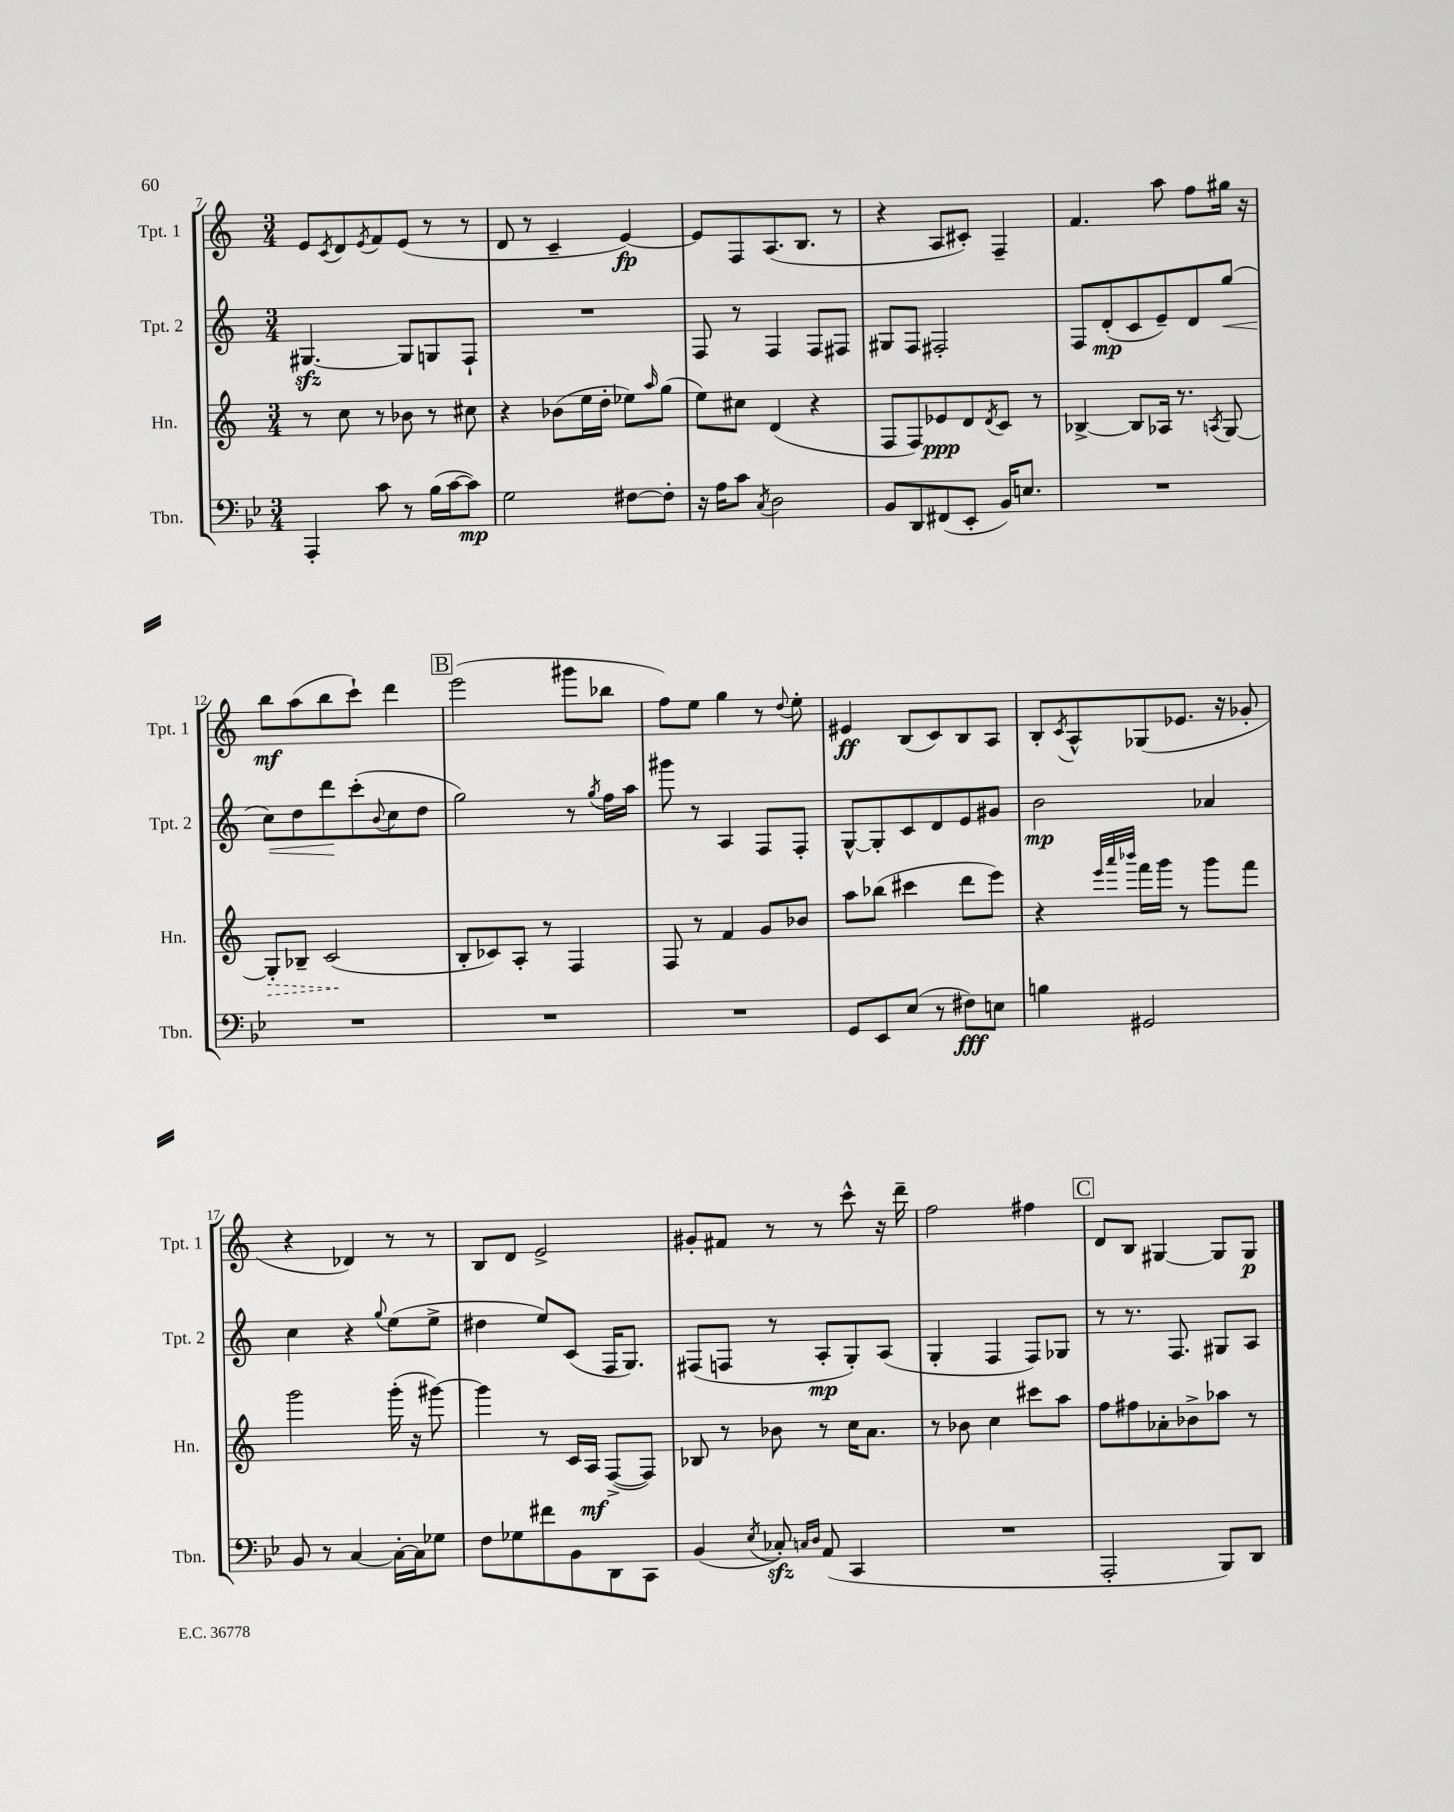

**kern	**dynam	**kern	**dynam	**kern	**dynam	**kern	**dynam
*part4	*part4	*part3	*part3	*part2	*part2	*part1	*part1
*staff4	*staff4	*staff3	*staff3	*staff2	*staff2	*staff1	*staff1
*I"Tbn.	*	*I"Hn.	*	*I"Tpt. 2	*	*I"Tpt. 1	*
*I'Tbn.	*	*I'Hn.	*	*I'Tpt. 2	*	*I'Tpt. 1	*
*clefF4	*	*clefG2	*	*clefG2	*	*clefG2	*
*k[b-e-]	*	*k[]	*	*k[]	*	*k[]	*
*M3/4	*	*M3/4	*	*M3/4	*	*M3/4	*
=7	=7	=7	=7	=7	=7	=7	=7
4AAA'/	.	8r	.	[4.G#Xzz/	.	8e/L	.
.	.	.	.	.	.	8qc/	.
.	.	8cc\	.	.	.	8d/	.
.	.	.	.	.	.	8qe/	.
8c\	.	8r	.	.	.	8f/	.
8r	.	8b-X\	.	8G#/L]	.	(8e/J	.
(16B-\LL	.	8r	.	8Gn/	.	8r	.
[16c\J	.	.	.	.	.	.	.
8c\J])	mp	8cc#X\	.	8F`/J	.	8r	.
=8	=8	=8	=8	=8	=8	=8	=8
2G\	.	4r	.	2.r	.	8d/	.
.	.	.	.	.	.	8r	.
.	.	(8b-X\L	.	.	.	4c~/	.
.	.	16ee\L	.	.	.	.	.
.	.	16dd'\JJ	.	.	.	.	.
[8F#X\L	.	8ee-X\L)	.	.	.	[4e/)	fp
.	.	16qqaa/	.	.	.	.	.
8F#'\J]	.	(8gg\J	.	.	.	.	.
=9	=9	=9	=9	=9	=9	=9	=9
16r	.	8ee\L)	.	8F/	.	8e/L]	.
16A\KL	.	.	.	.	.	.	.
8c\J	.	8cc#X\J	.	8r	.	8F/	.
8qC/	.	.	.	.	.	.	.
2D\	.	(4d/	.	4F/	.	(8.A/	.
.	.	.	.	.	.	8.B/J	.
.	.	4r	.	8F/L	.	.	.
.	.	.	.	8F#X/J	.	8r	.
=10	=10	=10	=10	=10	=10	=10	=10
8BB-/L	.	8F/L	.	8G#X/L	.	4r	.
8DD/	.	8F/)	.	8F/J	.	.	.
(8FF#X/	.	8e-X/	ppp	2F#X'/	.	8A/L	.
8EE-'/J	.	8d/	.	.	.	8c#X'/J)	.
.	.	8qd/	.	.	.	.	.
16BB-/KL)	.	8c/J	.	.	.	4F~/	.
8.En/J	.	.	.	.	.	.	.
.	.	8r	.	.	.	.	.
=11	=11	=11	=11	=11	=11	=11	=11
2.r	.	[4B-X^/	.	8F/L	.	4.f/	.
.	.	.	.	(8d'/	mp	.	.
.	.	8B-/L]	.	8c/	.	.	.
.	.	16A-X/Jk	.	8e~/)	.	8aa\	.
.	.	8.r	.	.	.	.	.
.	.	.	.	8d/	.	8ff\L	.
.	.	8qAn/	.	.	.	.	.
!	!	!	!	!	!LO:HP:b	!	!
.	.	[8G/	.	(8gg/J	<	16gg#X\Jk	.
.	.	.	.	.	.	16r	.
!!LO:LB:g=z
=12	=12	=12	=12	=12	=12	=12	=12
!	!	!	!LO:HP:b	!	!	!	!
2.r	.	8G'/L]	>	8cc\L)	.	8bb\L	mf
.	.	8B-X~/J	.	8dd\	.	(8aa\	.
.	.	(2c/	.	8ddd\	.	8bb\	.
.	.	.	.	(8ccc'\	[	8ccc`\J)	.
.	.	.	.	8qqb/	.	.	.
.	.	.	.	8cc\	.	4ddd\	.
.	.	.	.	8dd\J	.	.	.
.	.	.	]	.	.	.	.
!!LO:REH:place=s1:t=B
=13	=13	=13	=13	=13	=13	=13	=13
2.r	.	8B'/L	.	2gg\)	.	(2eee\	.
.	.	8c-X/)	.	.	.	.	.
.	.	8A'/J	.	.	.	.	.
.	.	8r	.	.	.	.	.
.	.	4F/	.	8r	.	8ggg#X\L	.
.	.	.	.	8qgg/	.	.	.
.	.	.	.	16ff\LL	.	8bb-X\J	.
.	.	.	.	16aa\JJ	.	.	.
=14	=14	=14	=14	=14	=14	=14	=14
2.r	.	8F/	.	8ggg#X\	.	8ff\L)	.
.	.	8r	.	8r	.	8ee\J	.
.	.	4f/	.	4A/	.	4gg\	.
.	.	8g/L	.	8F/L	.	8r	.
.	.	.	.	.	.	8qqdd/	.
.	.	8b-X/J	.	8F'/J	.	8ee'\	.
=15	=15	=15	=15	=15	=15	=15	=15
8GG/L	.	8aa\L	.	[8G^^/L	.	4e#X/	ff
8EE-/	.	(8bb-X\J	.	8G'/]	.	.	.
(8E-/J	.	4ccc#X\	.	8c/	.	(8B/L	.
8r	.	.	.	8d/	.	8c/)	.
8F#X\L)	fff	8ddd\L	.	8e/	.	8B/	.
8En\J	.	8eee\J)	.	8g#X/J	.	8A/J	.
=16	=16	=16	=16	=16	=16	=16	=16
4Bn\	.	4r	.	2b\	mp	8B'/L	.
.	.	.	.	.	.	8qc/	.
.	.	.	.	.	.	8A^^/	.
.	.	32qqeee/LLL	.	.	.	.	.
.	.	32qqaaa/	.	.	.	.	.
.	.	32qqbbb-X/JJJ	.	.	.	.	.
2GG#X/	.	16fff\LL	.	.	.	(8G-X/	.
.	.	16ggg\JJ	.	.	.	.	.
.	.	8r	.	.	.	8.e-X/J	.
.	.	8ggg\L	.	4a-X/	.	.	.
.	.	.	.	.	.	16r	.
.	.	8fff\J	.	.	.	8g-X'/	.
!!LO:LB:g=z
=17	=17	=17	=17	=17	=17	=17	=17
8BB-/	.	2ggg\	.	4cc\	.	4r	.
8r	.	.	.	.	.	.	.
[4C/	.	.	.	4r	.	4d-X/)	.
.	.	.	.	8qqgg/	.	.	.
16C'\LL_	.	(16ggg'\	.	(8ee\L	.	8r	.
16C\J]	.	16r	.	.	.	.	.
8G-X\J	.	[8ggg#X\)	.	8ee^\J	.	8r	.
=18	=18	=18	=18	=18	=18	=18	=18
8F\L	.	4ggg#\]	.	4dd#X\	.	8B/L	.
8G-X\	.	.	.	.	.	8d/J	.
8f#X\	.	8r	.	8ee/L)	.	2e^/	.
8BB-\	.	16c/LL	.	(8c/J	.	.	.
.	.	16A/JJ	mf	.	.	.	.
8DD\	.	([8F^/L	.	16F/KL	.	.	.
.	.	.	.	8.G/J)	.	.	.
8CC\J	.	8F/J])	.	.	.	.	.
=19	=19	=19	=19	=19	=19	=19	=19
(4BB-/	.	8B-X/	.	(8F#X/L	.	8g#X'/L	.
.	.	8r	.	8Fn/J	.	8f#X/J	.
8qE-/	.	.	.	.	.	.	.
8C-Xzz'/)	.	8b-X\	.	8r	.	8r	.
16qqCn/LL	.	.	.	.	.	.	.
16qqD/JJ	.	.	.	.	.	.	.
(8AA/	.	8r	.	8A'/L	mp	8r	.
4CC/	.	16cc\KL	.	8G'/)	.	8ccc^^\	.
.	.	8.a\J	.	.	.	.	.
.	.	.	.	(8A/J	.	16r	.
.	.	.	.	.	.	16ddd~\	.
=20	=20	=20	=20	=20	=20	=20	=20
2.r	.	8r	.	4G'/	.	2ff\	.
.	.	8b-X\	.	.	.	.	.
.	.	4cc\	.	4F/	.	.	.
.	.	8ccc#X\L	.	8F/L)	.	4ff#X\	.
.	.	8aa\J	.	8G-X/J	.	.	.
!!LO:REH:place=s1:t=C
=21	=21	=21	=21	=21	=21	=21	=21
2AAA'/	.	8ff\L	.	8r	.	8d/L	.
.	.	8ff#X\	.	8.r	.	8B/J	.
.	.	8a-X'\	.	.	.	[4G#X/	.
.	.	.	.	8.F/	.	.	.
.	.	8b-X^\	.	.	.	.	.
8BBB-/L)	.	8aa-X\J	.	8G#X/L	.	8G#/L]	.
8DD/J	.	8r	.	8A/J	.	8G#/J	p
==	==	==	==	==	==	==	==
*-	*-	*-	*-	*-	*-	*-	*-
